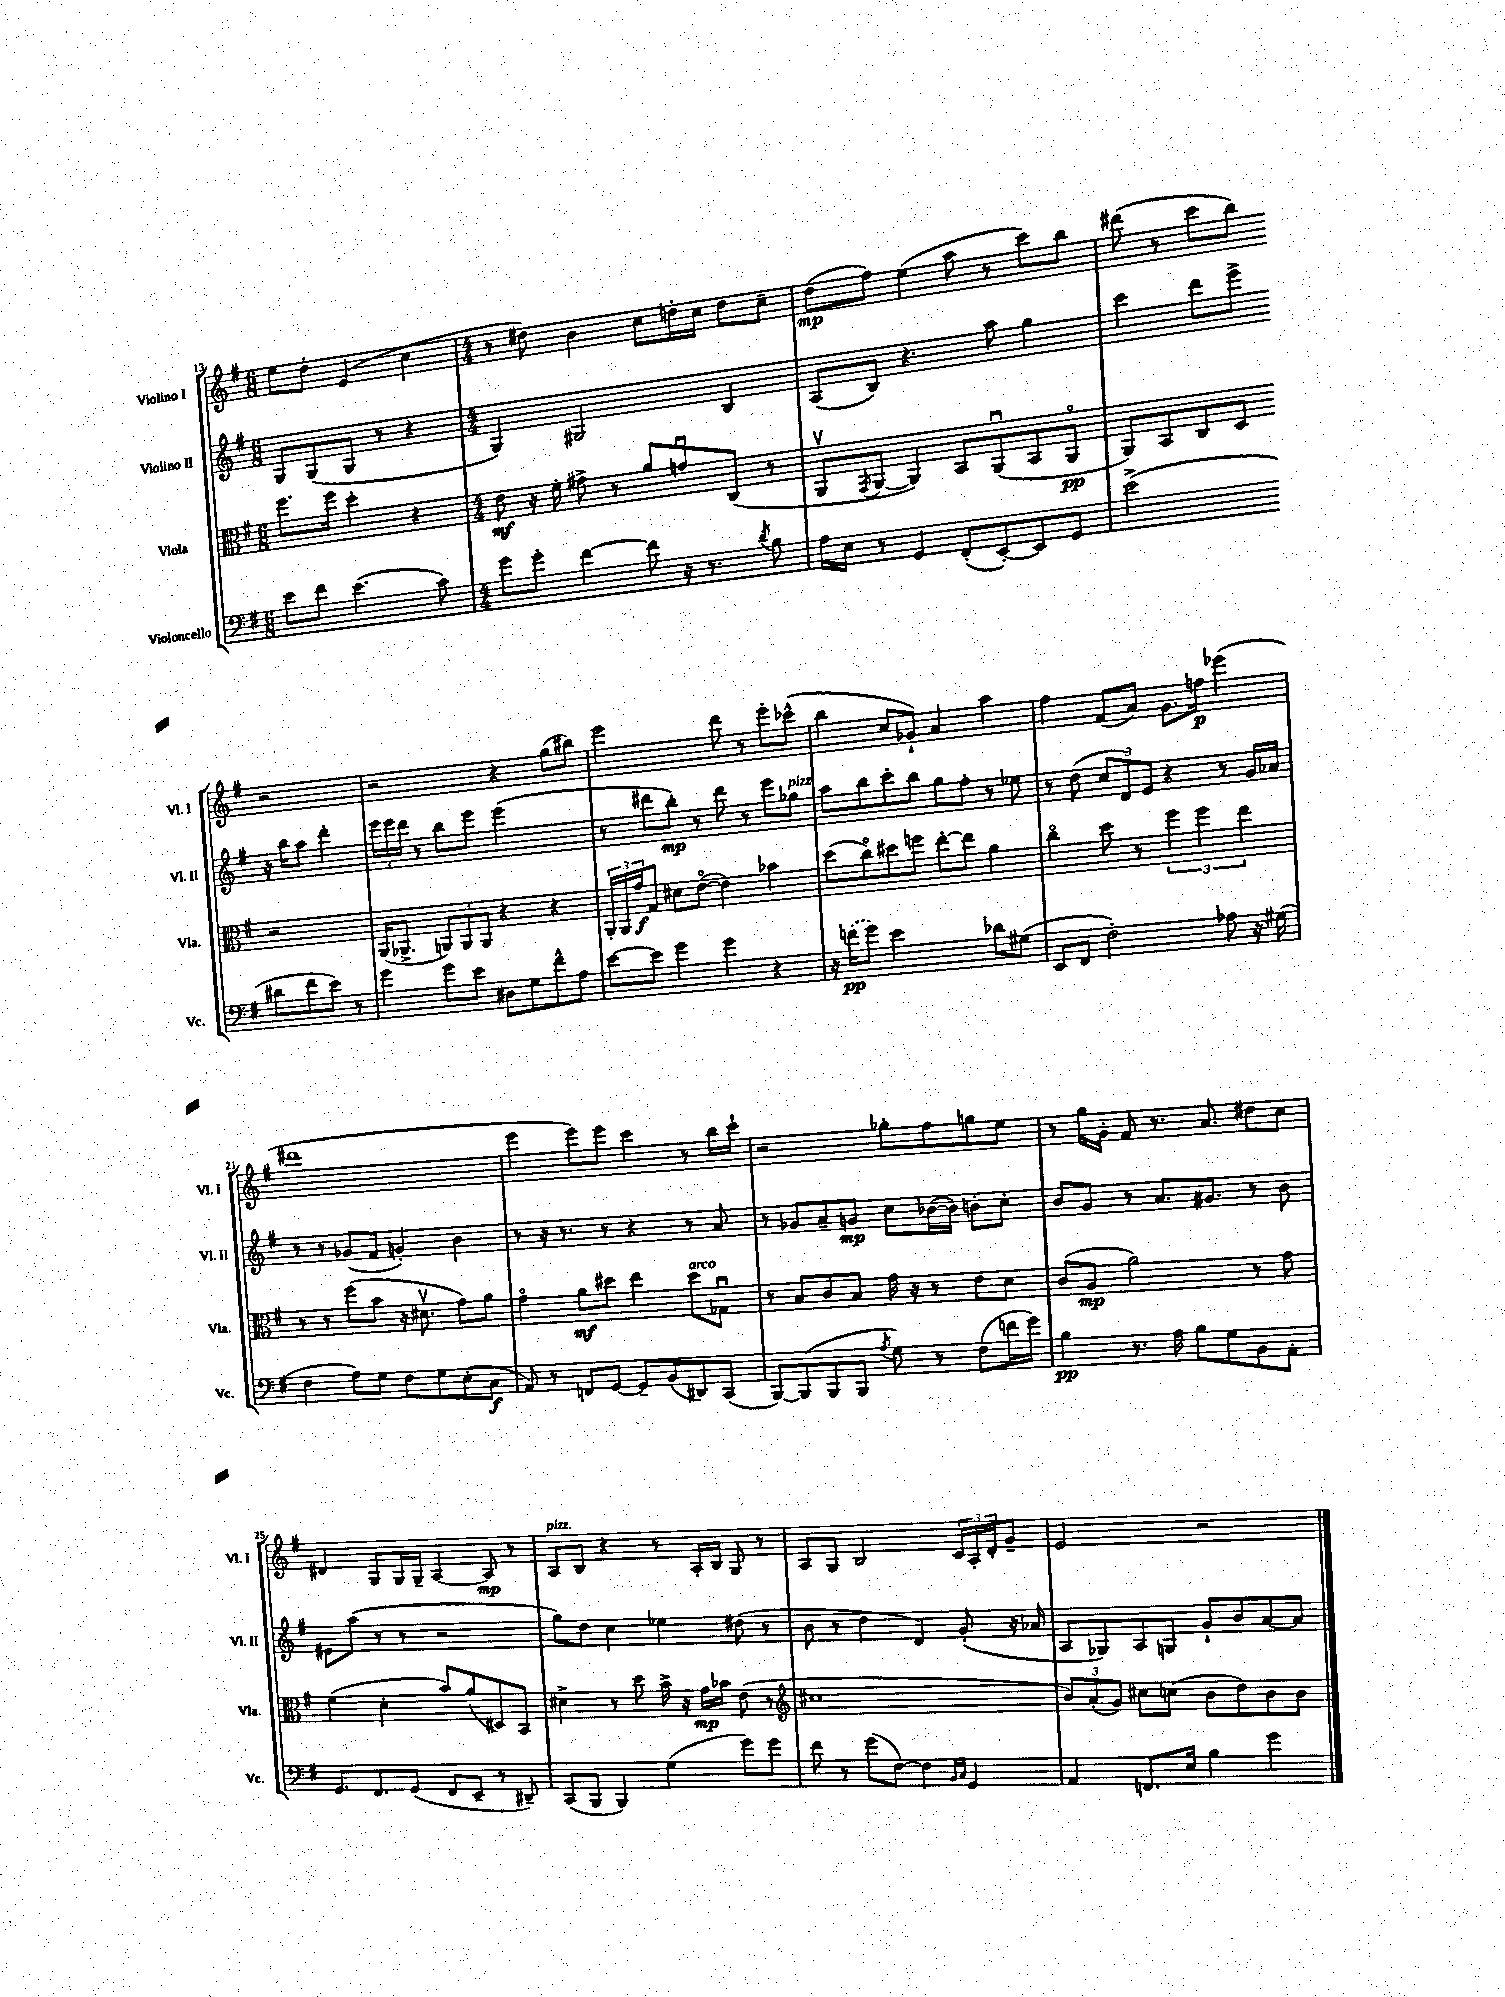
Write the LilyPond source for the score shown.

<<
\new StaffGroup <<
\new Staff = "s0" \with { instrumentName = "Violino I" shortInstrumentName = "Vl. I" } {
    \clef treble \key g \major \numericTimeSignature \time 6/8
    e''8 d''8-. e'4( c''4 |
    \numericTimeSignature \time 4/4 r8 dis''8) b'4 c''8 d''16-. c''16 d''8 c''8-- |
    d''8\mp( fis''8) e''4( a''8 r8 c'''8) b''8 |
    dis'''8( r8 c'''8 b''8) r2 |
    r2 r4 g''8( bis''8) |
    e'''2 d'''8 r8 e'''8-. ces'''8-^( |
    b''4 c''8 ges'8-!) a'4 a''4 |
    fis''4 fis'8( a'8) g'8. f''16\p ees'''4( |
    dis'''1 |
    e'''4 e'''8) e'''8 c'''4 r8 b''16 c'''16-! |
    r2 ges''8-. fis''8 g''8 e''8 |
    r8 g''16 g'16-. fis'8 r8. a'8. dis''8 c''8 |
    dis'4 g8 g16 g16-- a4~ a8\mp r8 |
    a8^\markup { \italic "pizz." } b8 r4 r8 a16-. b16 g8 r8 |
    a8 g8 b2 \tuplet 3/2 { c'16 a16-. d'16-. } g'8-- |
    e'2 r2 \bar "|." |
}
\new Staff = "s1" \with { instrumentName = "Violino II" shortInstrumentName = "Vl. II" } {
    \clef treble \key g \major \numericTimeSignature \time 6/8
    g8 g8( g8 r8 r4 |
    \numericTimeSignature \time 4/4 g4) gis2 b4 |
    a8( b8) r4. a''8 g''4 |
    c'''4 d'''8 e'''8-> r16 b''16 a''8 d'''4-. |
    \tuplet 3/2 { e'''16 e'''16 d'''16 } r8 b''8 e'''8 e'''2( |
    r8 dis'''8 b''8-.\mp) r8 dis'''8 r8 e'''8 ges''8^\markup { \italic "pizz." } |
    a''8 b''8 c'''8-. b''8 g''8 fis''8-. r8 ees''8 |
    r8 d''8( \tuplet 3/2 { c''8 d'8) e'8 } r4 r8 g'16 aes'16 |
    r8 r8 ges'8( fis'8 g'4-.) b'4 |
    r8 r16 r8. r8 r4 r8 a'8 |
    r8 ges'8 a'8-- g'8\mp c''8 bes'16~( bes'16) b'8-. c''8-. |
    b'8 g'8 r8 a'8. gis'8. r8 b'8 |
    eis'8 a''8( r8 r8 r2 |
    g''8) d''8 c''4 ees''4 dis''8( r8 |
    b'8 r8 d''4 d'4) g'8-.( r16 aes'16 |
    a8 ges8) a8 g8 g'8-! b'8 a'8~ a'8 \bar "|." |
}
\new Staff = "s2" \with { instrumentName = "Viola" shortInstrumentName = "Vla." } {
    \clef alto \key g \major \numericTimeSignature \time 6/8
    fis''8. fis''16 d''4-. r4 |
    \numericTimeSignature \time 4/4 e'8\mf r16 fis'16-. gis'8-> r8 a'8 g'8\downbow c8( r8 |
    a,8\upbow \acciaccatura { g,8 } a,8~ a,4) b,8 a,8\downbow( b,8 a,8\flageolet\pp |
    a,8) b,8 c8 d8 r2 |
    a,16( aes,8.-> \tuplet 3/2 { a,8) a,8 a,8 } r4 r4 |
    \tuplet 3/2 { a,16-. a,16 g'16\f } g8 dis'8 e'8~\flageolet( e'4) bes'4 |
    d''8( c''8\flageolet) dis''8 f''8 e''8~-. e''8 a'4 |
    c''4\flageolet d''8 r8 \tuplet 3/2 { fis''4 fis''4 e''4 } |
    r8 r8 fis''8( b'8 r16 dis'8.\upbow g'8) a'8 |
    g'4\flageolet a'8\mf dis''8 e''4 dis''8^\markup { \italic "arco" } ges8\downbow |
    r8 b8 c'8 b8 g'16 r16 r8 e'8 d'8 |
    c'8( a8\mp a'2) r8 g'8 |
    fis'4( d'4-. b'8) a'8( dis8) b,8 |
    dis'4-> r8 d''8 b'16-> r16 g'16\mp bes'16 e'8( r8 |
    \clef treble cis''1 |
    \tuplet 3/2 { b'8) a'8-.( g'8) } cis''8 c''8( b'8 d''8) b'8 b'8 \bar "|." |
}
\new Staff = "s3" \with { instrumentName = "Violoncello" shortInstrumentName = "Vc." } {
    \clef bass \key g \major \numericTimeSignature \time 6/8
    e'8 fis'8 e'4.( c'8) |
    \numericTimeSignature \time 4/4 g'8 g'8-. fis'4~ fis'8 r16 r8. \acciaccatura { d'8 } b8 |
    a16 e16 r8 g,4 fis,8-.( e,8~-.) e,8 g,8 |
    e'2->( dis'8 fis'8 e'8) r8 |
    g'4 g'8 e'8 dis8 g8 fis'8-^ a8 |
    e'8~ e'8 g'4 g'4 r4 |
    r16 \once \slurDashed f'16\pp( g'8) e'2 des'8 gis8( |
    e,8 fis,8 fis2-.) aes8 r16 gis16( |
    fis4 a8) g8 fis8 g8 e8-.( c8\f |
    a,8) r8 f,8 g,8~ g,8-- b,8( dis,8) c,8( |
    b,,8~) b,,8( b,,8 b,,8 \acciaccatura { a8 } g8) r8 fis8( f'16 g'16) |
    b4\pp r8. a16 b8 g8 b,8 a,8-. |
    g,8. fis,8. g,8( fis,8 e,8-- r8 dis,8--) |
    c,8( b,,8 b,,4) g4( g'8) g'8 |
    fis'8 r8 g'8( fis8~) fis4 \grace { b,16 c16 } g,4 |
    a,4 f,8. e16 b4 g'4 \bar "|." |
}
>>
>>
\layout { \context { \Score currentBarNumber = #13 } }
